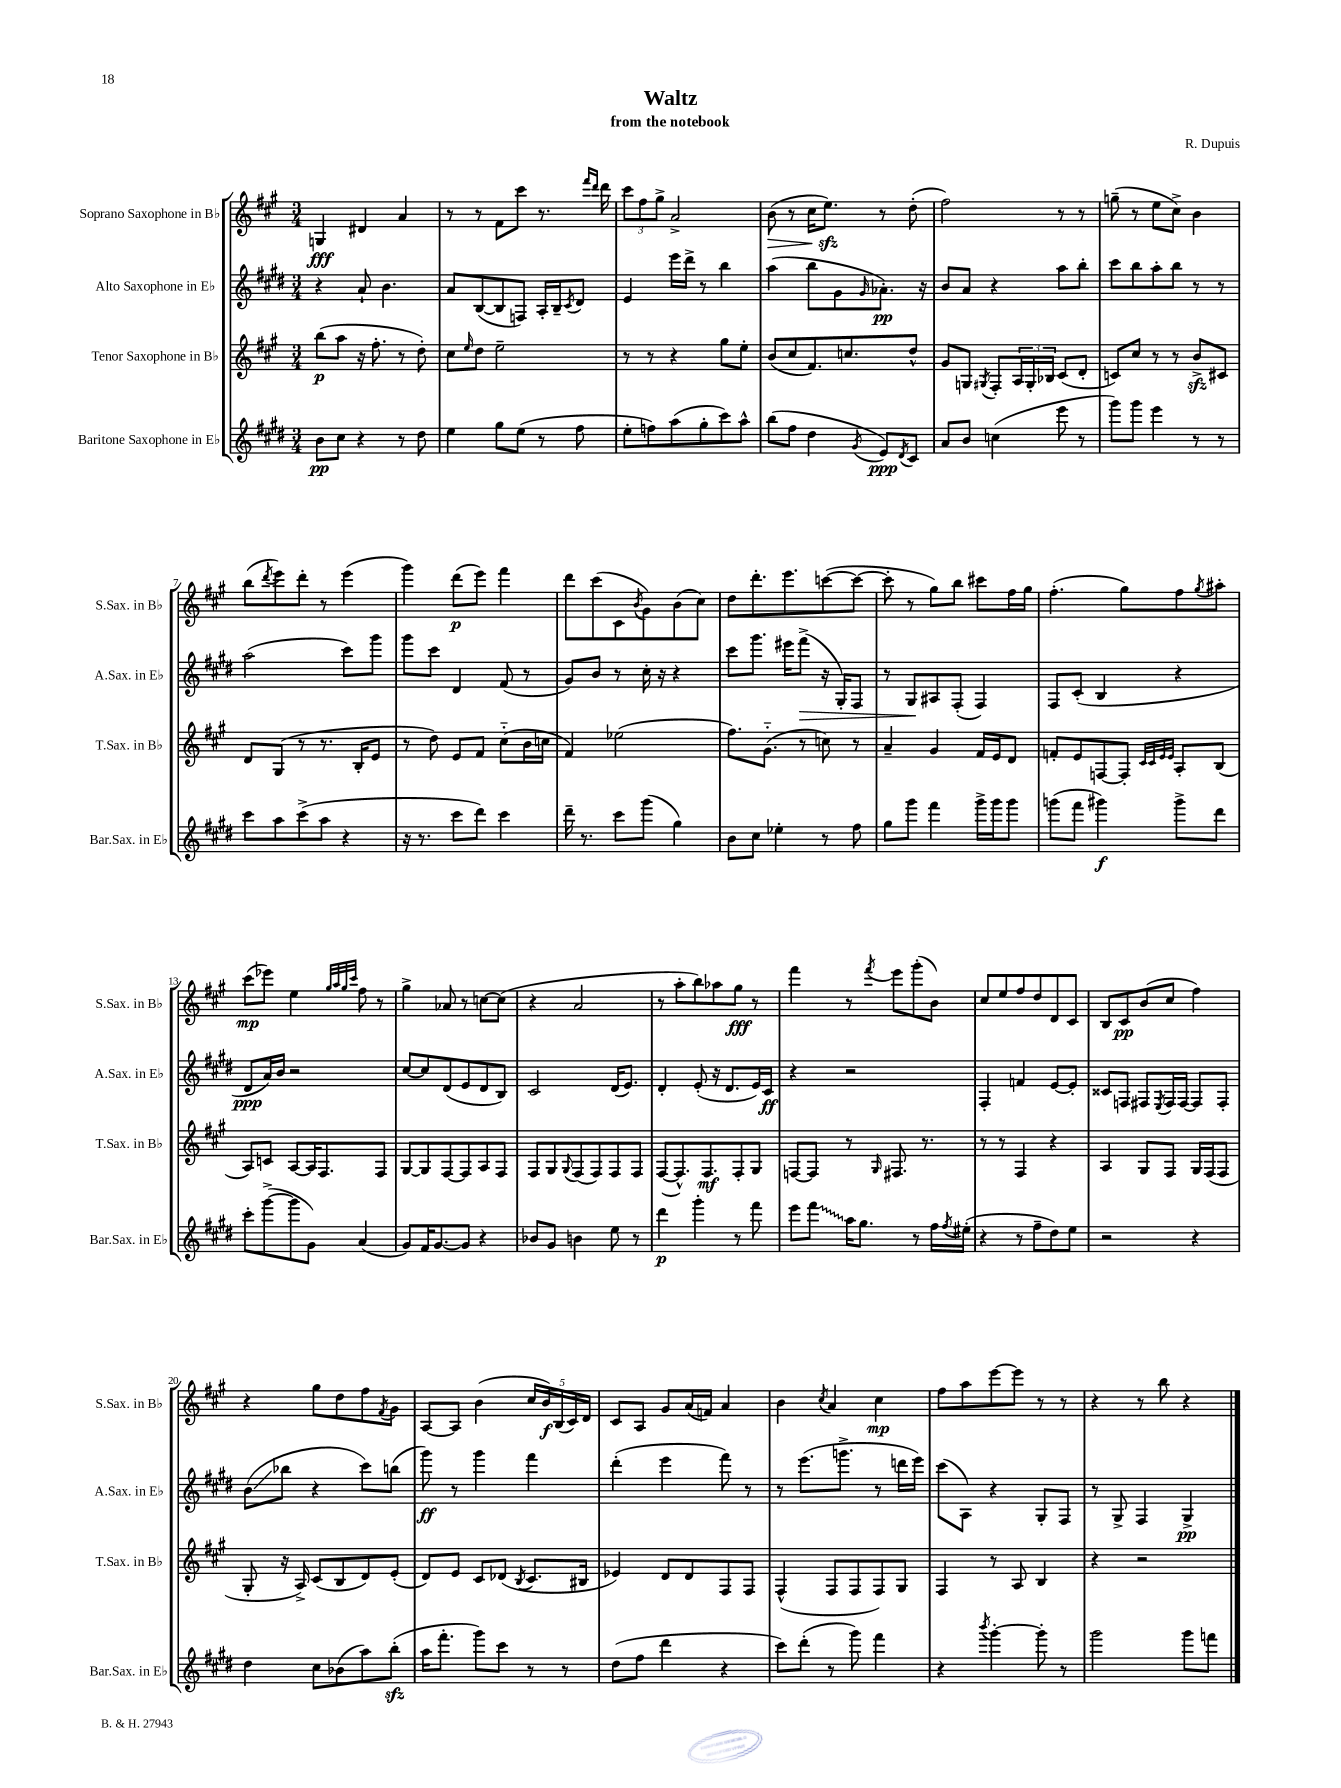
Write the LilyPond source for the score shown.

\header { title = "Waltz" composer = "R. Dupuis" subtitle = "from the notebook" }
<<
\new StaffGroup <<
\new Staff = "s0" \with { instrumentName = "Soprano Saxophone in Bb" shortInstrumentName = "S.Sax. in Bb" } {
    \clef treble \key a \major \numericTimeSignature \time 3/4
    g4\fff dis'4 a'4 |
    r8 r8 fis'8 cis'''8 r8. \grace { fis'''16 d'''16 } d'''16 |
    \tuplet 3/2 { cis'''8 fis''8 gis''8-> } a'2-> |
    b'8\>( r8 cis''16 e''8.\sfz\!) r8 d''8-.( |
    fis''2) r8 r8 |
    g''8--( r8 e''8 cis''8->) b'4 |
    b''8( \acciaccatura { d'''8 } e'''8) d'''8-. r8 e'''4( |
    gis'''4) d'''8\p( e'''8) fis'''4 |
    d'''8 cis'''8( cis'8 \acciaccatura { b'8 } gis'8) b'8( cis''8) |
    d''8 d'''8.-. e'''8. c'''8~( c'''8~ |
    c'''8-. r8 gis''8) b''8 cis'''8 fis''16 gis''16 |
    fis''4.-.( gis''8) fis''8 \acciaccatura { gis''8 } ais''8-. |
    cis'''8\mp( ees'''8) e''4 \grace { gis''32 a''32 gis''32 cis'''32 } fis''8 r8 |
    gis''4-> aes'8 r8 c''8~ c''8( |
    r4 a'2 |
    r8 a''8-. b''8) aes''8 gis''8\fff r8 |
    fis'''4 r8 \acciaccatura { fis'''8 } e'''8 gis'''8-.( b'8) |
    cis''8 e''8 fis''8 d''8 d'8 cis'8 |
    b8 cis'8\pp b'8( cis''8 fis''4) |
    r4 gis''8 d''8 fis''8 \acciaccatura { fis'8 } gis'8 |
    a8~ a8 b'4( \tuplet 5/4 { cis''16 b'16\f) b16( cis'16) d'16 } |
    cis'8 a8 gis'8 a'16( f'16) a'4 |
    b'4 \acciaccatura { cis''8 } a'4 cis''4\mp |
    fis''8 a''8 e'''8~ e'''8 r8 r8 |
    r4 r8 b''8 r4 \bar "|." |
}
\new Staff = "s1" \with { instrumentName = "Alto Saxophone in Eb" shortInstrumentName = "A.Sax. in Eb" } {
    \clef treble \key e \major \numericTimeSignature \time 3/4
    r4 a'8-! b'4. |
    a'8 b8~( b8 f8) a16-. b16-- \acciaccatura { cis'8 } dis'8 |
    e'4 e'''16 dis'''16-> r8 b''4 |
    a''4( b''8 gis'8 \grace { gis'16 } aes'8.-.\pp) r16 |
    b'8 a'8 r4 a''8 b''8-. |
    cis'''8 b''8 a''8-. b''8 r8 r8 |
    a''2( cis'''8) gis'''8 |
    gis'''8 cis'''8 dis'4 fis'8( r8 |
    gis'8) b'8 r8 cis''16-. r16 r4 |
    cis'''8 gis'''8. eis'''16 fis'''8->\>( r16 gis16-.) fis8 |
    r8 gis8\! ais8 fis8-.( fis4) |
    fis8 cis'8-.( b4 r4 |
    dis'8\ppp a'16) b'16 r2 |
    cis''8~ cis''8 dis'8( e'8 dis'8 b8) |
    cis'2 dis'16( e'8.) |
    dis'4-. e'8-.( r16 dis'8. e'16) cis'16\ff |
    r4 r2 |
    fis4-. f'4 e'8~ e'8-. |
    cisis'8 f8 fis8 \acciaccatura { e8 } fis16 fis16~ fis8 fis8-. |
    b'8\glissando( bes''8 r4 cis'''8) b''8( |
    gis'''8\ff) r8 gis'''4 fis'''4 |
    dis'''4-.( e'''4 fis'''8) r8 |
    r8 e'''8.( g'''8.-> r8 d'''16 e'''16) |
    cis'''8( a8) r4 gis8-. fis8 |
    r8 gis8-> fis4 gis4->\pp \bar "|." |
}
\new Staff = "s2" \with { instrumentName = "Tenor Saxophone in Bb" shortInstrumentName = "T.Sax. in Bb" } {
    \clef treble \key a \major \numericTimeSignature \time 3/4
    b''8\p( a''8 r16 fis''8.-. r8 d''8-.) |
    cis''8 \grace { e''16 } d''8 e''2-- |
    r8 r8 r4 gis''8 e''8-. |
    b'8( cis''8 fis'8.) c''8. d''8-^ |
    gis'8 g8 \acciaccatura { gis8 } fis8-. \tuplet 3/2 { a16 gis16-. bes16 } cis'8( d'8-. |
    c'8) cis''8 r8 r8 b'8->\sfz cis'8 |
    d'8 gis8( r8 r8. b16-. e'8 |
    r8 d''8) e'8 fis'8 cis''8-_( b'16 c''16 |
    fis'4) ees''2( |
    fis''8.) gis'8.-_( r8 c''8) r8 |
    a'4-- gis'4 fis'16 e'16 d'8 |
    f'8-. e'8 f8~ f8-. \grace { cis'32 cis'32 e'32 e'32 } a8-. b8( |
    a8) c'8 a8~ a16 fis8. fis8 |
    gis8~ gis8 fis8~ fis8 a8 fis8 |
    fis8 gis8 \appoggiatura { gis8 } fis8( fis8) fis8 fis8 |
    fis8~( fis8.-^) fis8.\mf fis8-. gis8 |
    f8~ f8 r8 \grace { gis16 } fis8. r8. |
    r8 r8 fis4 r4 |
    a4 gis8 fis8 gis16 fis16( fis8 |
    gis8-. r16 a16->) cis'8( b8 d'8) e'8-.( |
    d'8) e'8 cis'8 des'8( \acciaccatura { b8 } cis'8. bis16 |
    ees'4) d'8 d'8 fis8 fis8 |
    fis4-^( fis8 fis8 fis8) gis8 |
    fis4 r8 a8 b4 |
    r4 r2 \bar "|." |
}
\new Staff = "s3" \with { instrumentName = "Baritone Saxophone in Eb" shortInstrumentName = "Bar.Sax. in Eb" } {
    \clef treble \key e \major \numericTimeSignature \time 3/4
    b'8\pp cis''8 r4 r8 dis''8 |
    e''4 gis''8 e''8( r8 fis''8 |
    e''8-. f''8) a''8( gis''8-. cis'''8) a''8-^ |
    b''8( fis''8 dis''4 \acciaccatura { gis'8 } e'8\ppp) \acciaccatura { dis'8 } cis'8 |
    a'8 b'8 c''4( e'''8 r8 |
    gis'''8) gis'''8 e'''4 r8 r8 |
    cis'''8 a''8 cis'''8->( a''8 r4 |
    r16 r8. cis'''8 dis'''8) cis'''4 |
    dis'''16-- r8. cis'''8 gis'''8( gis''4) |
    b'8 cis''8 ees''4-. r8 fis''8 |
    gis''8 gis'''8 fis'''4 gis'''16-> gis'''16 gis'''8 |
    g'''8( fis'''8 gis'''4\f) gis'''8-> dis'''8 |
    cis'''8-. gis'''8~->( gis'''8 gis'8) a'4( |
    gis'8) fis'16 gis'8.~ gis'8 r4 |
    bes'8 gis'8 b'4 e''8 r8 |
    dis'''4\p gis'''4-. r8 fis'''8 |
    e'''8 \once \override Glissando.style = #'zigzag fis'''8\glissando a''16 gis''8. r8 fis''16 \acciaccatura { fis''8 } eis''16-.( |
    r4 r8 fis''8-- dis''8) e''8 |
    r2 r4 |
    dis''4 cis''8 bes'8( a''8) b''8-.\sfz( |
    a''16 fis'''8.-. gis'''8) cis'''8 r8 r8 |
    dis''8( fis''8 dis'''4 r4 |
    cis'''8) dis'''8-.( r8 gis'''8) fis'''4 |
    r4 \acciaccatura { b'''8 } gis'''4~-. gis'''8-. r8 |
    gis'''2 gis'''8 f'''8 \bar "|." |
}
>>
>>
